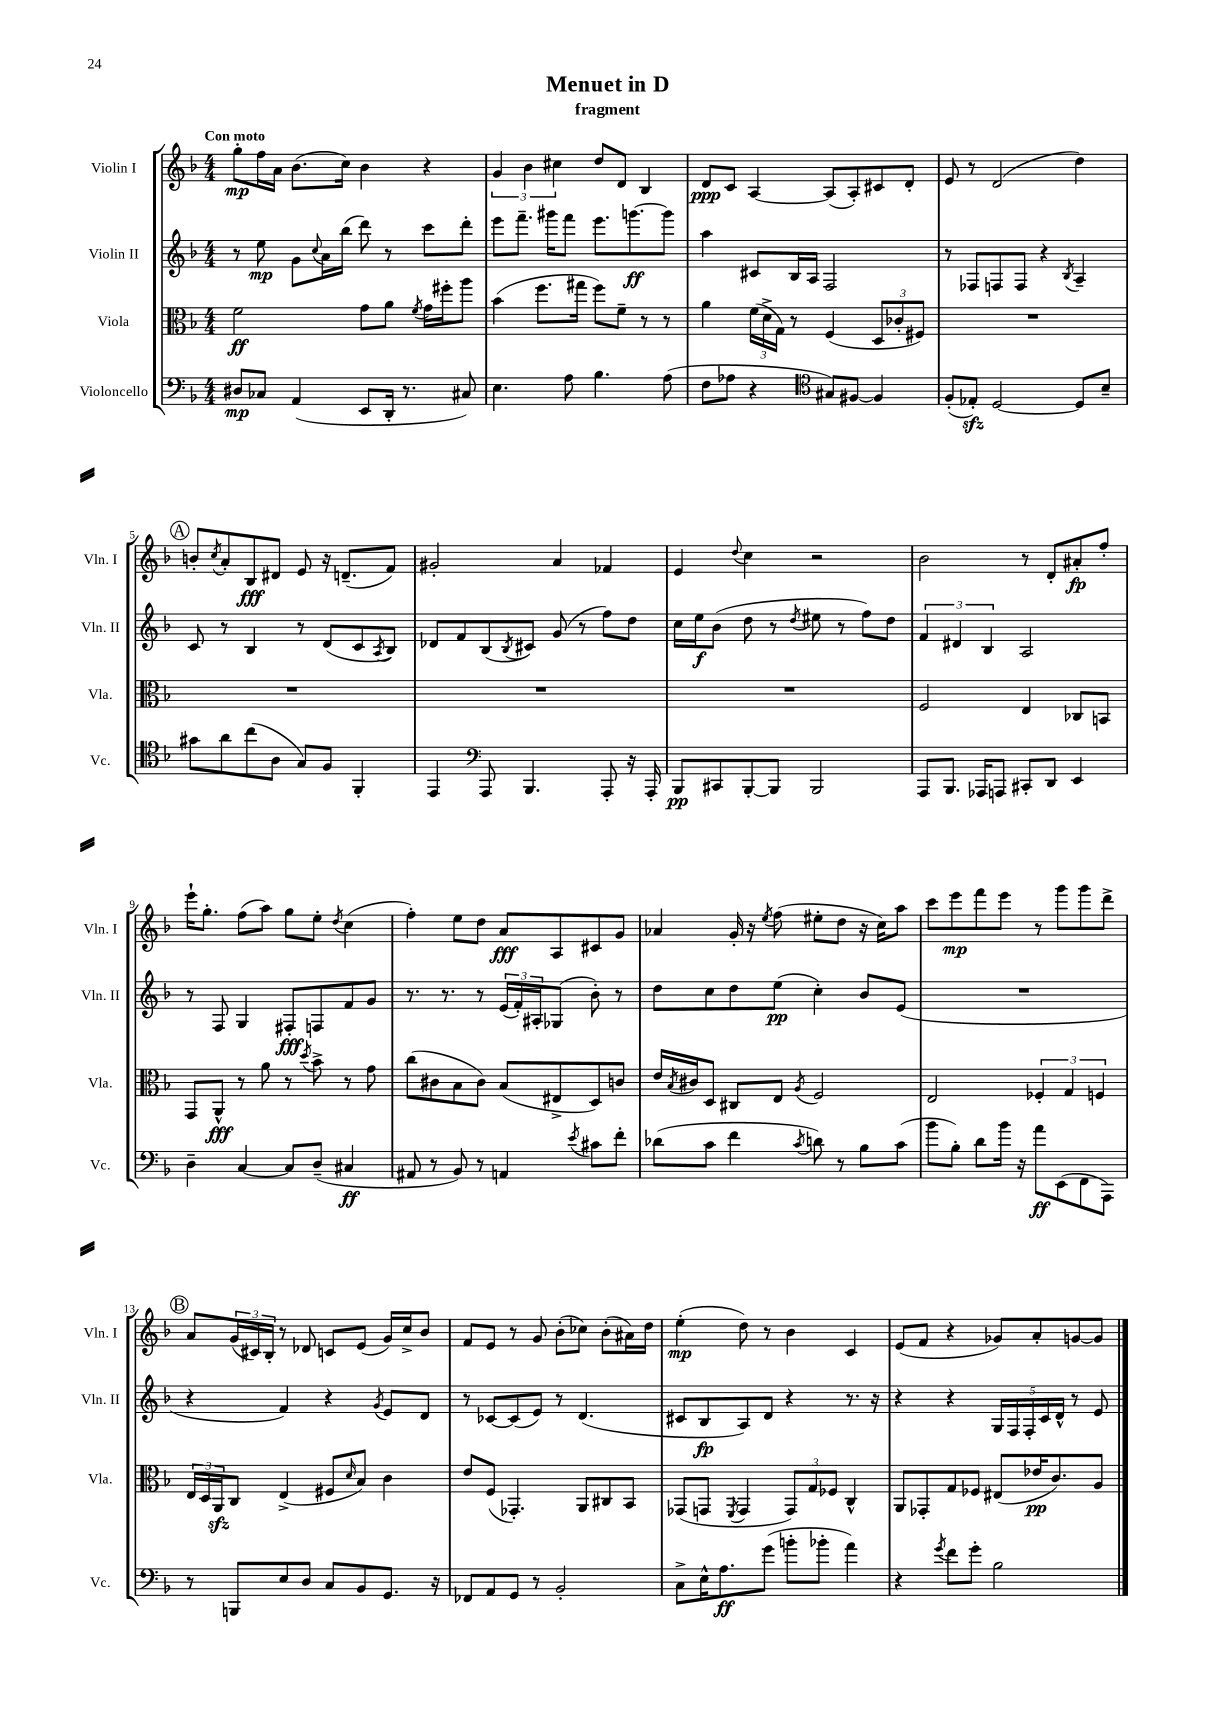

**kern	**dynam	**kern	**dynam	**kern	**dynam	**kern	**dynam
*part4	*part4	*part3	*part3	*part2	*part2	*part1	*part1
*staff4	*staff4	*staff3	*staff3	*staff2	*staff2	*staff1	*staff1
*I"Violoncello	*	*I"Viola	*	*I"Violin II	*	*I"Violin I	*
*I'Vc.	*	*I'Vla.	*	*I'Vln. II	*	*I'Vln. I	*
*clefF4	*	*clefC3	*	*clefG2	*	*clefG2	*
*k[b-]	*	*k[b-]	*	*k[b-]	*	*k[b-]	*
*M4/4	*	*M4/4	*	*M4/4	*	*M4/4	*
=1	=1	=1	=1	=1	=1	=1	=1
!	!	!	!	!	!	!LO:TX:a:B:t=Con moto	!
8D#X/L	mp	2f\	ff	8r	.	8gg'\L	mp
8C-X/J	.	.	.	8ee\	mp	16ff\L	.
.	.	.	.	.	.	16a\JJ	.
(4AA/	.	.	.	8g\L	.	(8.b-\L	.
.	.	.	.	8qqcc/	.	.	.
.	.	.	.	16a\L	.	.	.
.	.	.	.	(16bb-\JJ	.	16cc\Jk)	.
8EE/L	.	8g\L	.	8ddd\)	.	4b-\	.
16DD'/Jk	.	8a\J	.	8r	.	.	.
8.r	.	.	.	.	.	.	.
.	.	8qf/	.	.	.	.	.
.	.	16g\LL	.	8ccc\L	.	4r	.
.	.	16ff#X'\J	.	.	.	.	.
8C#X/)	.	8aa\J	.	8ddd'\J	.	.	.
=2	=2	=2	=2	=2	=2	=2	=2
4.E\	.	(4b-\	.	8eee\L	.	6g/	.
.	.	.	.	8.fff~\J	.	.	.
.	.	.	.	.	.	6b-\	.
.	.	8.ff\L	.	.	.	.	.
.	.	.	.	16ggg#X\KL	.	.	.
.	.	.	.	.	.	6cc#X\	.
8A\	.	.	.	8fff\J	.	.	.
.	.	16gg#X\Jk	.	.	.	.	.
4.B-\	.	8ff\L)	.	8.eee\L	.	8dd/L	.
.	.	8f~\J	.	.	.	8d/J	.
.	.	.	.	[8.gggn\	ff	.	.
.	.	8r	.	.	.	4B-/	.
(8A\	.	8r	.	8ggg\J]	.	.	.
=3	=3	=3	=3	=3	=3	=3	=3
8F\L	.	4a\	.	4aa\	.	8d/L	ppp
8A-X\J	.	.	.	.	.	8c/J	.
4r	.	(24f\LL	.	8c#X/L	.	[4A/	.
.	.	24d^\	.	.	.	.	.
.	.	24G\JJ)	.	.	.	.	.
.	.	8r	.	16B-/L	.	.	.
.	.	.	.	16A/JJ	.	.	.
*clefC4	*	*	*	*	*	*	*
8G#X/L)	.	(4F/	.	2F/	.	(8A/L]	.
[8F#X/J	.	.	.	.	.	8A'/)	.
4F#/]	.	12D/L	.	.	.	8c#X/	.
.	.	12c-X'/	.	.	.	.	.
.	.	.	.	.	.	8d'/J	.
.	.	12F#X/J)	.	.	.	.	.
=4	=4	=4	=4	=4	=4	=4	=4
(8F'/L	.	1r	.	8r	.	8e/	.
8E-Xzz'/J)	.	.	.	8F-X/L	.	8r	.
[2D/	.	.	.	8Fn/	.	(2d/	.
.	.	.	.	8F/J	.	.	.
.	.	.	.	4r	.	.	.
.	.	.	.	8qB-/	.	.	.
8D/L]	.	.	.	4A~/	.	4dd\)	.
8B-~/J	.	.	.	.	.	.	.
!!LO:LB:g=z
!!LO:REH:place=s1:t=A
=5	=5	=5	=5	=5	=5	=5	=5
8g#X\L	.	1r	.	8c/	.	8bn'/L	.
.	.	.	.	.	.	8qcc/	.
8a\	.	.	.	8r	.	8a'/	.
(8cc\	.	.	.	4B-/	.	8B-/	fff
8A\J	.	.	.	.	.	8d#X/J	.
8G/L)	.	.	.	8r	.	8e/	.
8F/J	.	.	.	(8d/L	.	16r	.
.	.	.	.	.	.	(8.dn~/L	.
4FF'/	.	.	.	8c/	.	.	.
.	.	.	.	8qA/	.	.	.
.	.	.	.	8B-/J)	.	8f/J)	.
=6	=6	=6	=6	=6	=6	=6	=6
4EE/	.	1r	.	8d-X/L	.	2g#X'/	.
.	.	.	.	8f/	.	.	.
*clefF4	*	*	*	*	*	*	*
8AAA/	.	.	.	(8B-/	.	.	.
.	.	.	.	8qB-/	.	.	.
4.BBB-/	.	.	.	8c#X/J)	.	.	.
.	.	.	.	(8g/	.	4a/	.
.	.	.	.	8r	.	.	.
8AAA'/	.	.	.	8ff\L)	.	4f-X/	.
16r	.	.	.	8dd\J	.	.	.
16AAA'/	.	.	.	.	.	.	.
=7	=7	=7	=7	=7	=7	=7	=7
8BBB-/L	pp	1r	.	16cc\LL	.	4e/	.
.	.	.	.	16ee\J	f	.	.
8CC#X/	.	.	.	(8b-\J	.	.	.
.	.	.	.	.	.	8qqdd/	.
[8BBB-'/	.	.	.	8dd\	.	4cc\	.
8BBB-/J]	.	.	.	8r	.	.	.
.	.	.	.	8qdd/	.	.	.
2BBB-/	.	.	.	8ee#X\	.	2r	.
.	.	.	.	8r	.	.	.
.	.	.	.	8ff\L)	.	.	.
.	.	.	.	8dd\J	.	.	.
=8	=8	=8	=8	=8	=8	=8	=8
8AAA/L	.	2F/	.	6f/	.	2b-\	.
8.BBB-/J	.	.	.	.	.	.	.
.	.	.	.	6d#X/	.	.	.
16AAA-X/KL	.	.	.	.	.	.	.
.	.	.	.	6B-/	.	.	.
8AAAn/J	.	.	.	.	.	.	.
8CC#X'/L	.	4E/	.	2A/	.	8r	.
8DD/J	.	.	.	.	.	8d'/L	.
4EE/	.	8C-X/L	.	.	.	8a#X'/	fp
.	.	8BBn/J	.	.	.	8ff'/J	.
!!LO:LB:g=z
=9	=9	=9	=9	=9	=9	=9	=9
4D~\	.	8GG/L	.	8r	.	16eee`\KL	.
.	.	.	.	.	.	8.gg'\J	.
.	.	8AA^^/J	fff	8F/	.	.	.
[4C/	.	8r	.	4G/	.	(8ff\L	.
.	.	8a\	.	.	.	8aa\J)	.
8C/L]	.	8r	.	8F#X'/L	fff	8gg\L	.
.	.	8qdd/	.	.	.	.	.
(8D~/J	.	8b-^\	.	8Fn/	.	8ee'\J	.
.	.	.	.	.	.	8qdd/	.
4C#X/	ff	8r	.	8f/	.	(4cc\	.
.	.	8g\	.	8g/J	.	.	.
=10	=10	=10	=10	=10	=10	=10	=10
8AA#X/	.	(8cc\L	.	8.r	.	4ff'\)	.
8r	.	8c#X\	.	.	.	.	.
.	.	.	.	8.r	.	.	.
8BB-/)	.	8B-\	.	.	.	8ee\L	.
8r	.	8c#\J)	.	8r	.	8dd\J	.
4AAn/	.	(8B-/L	.	(24e/LL	.	8a/L	fff
.	.	.	.	24f'/)	.	.	.
.	.	.	.	24A#X'/J	.	.	.
.	.	8E#X^/	.	(8G-X/J	.	8A/	.
8qe/	.	.	.	.	.	.	.
8c#X\L	.	8D/)	.	8b-'\)	.	8c#X/	.
8f'\J	.	8cn/J	.	8r	.	8g/J	.
=11	=11	=11	=11	=11	=11	=11	=11
(8d-X\L	.	16e/LL	.	8dd\L	.	4a-X/	.
.	.	8qB-/	.	.	.	.	.
.	.	16c#X/J	.	.	.	.	.
8c\J	.	8D/J	.	8cc\	.	.	.
4f\	.	8C#X/L	.	8dd\	.	16g'/	.
.	.	.	.	.	.	16r	.
.	.	.	.	.	.	8qee/	.
.	.	8E/J	.	(8ee\J	pp	(8ff\	.
8qc/	.	8qA/	.	.	.	.	.
8dn\)	.	2F/	.	4cc'\)	.	8ee#X'\L	.
8r	.	.	.	.	.	8dd\J	.
8B-\L	.	.	.	8b-/L	.	16r	.
.	.	.	.	.	.	16cc\KL)	.
(8c\J	.	.	.	(8e/J	.	8aa\J	.
=12	=12	=12	=12	=12	=12	=12	=12
8b-\L	.	2E/	.	1r	.	8ccc\L	.
8B-'\J)	.	.	.	.	.	8eee\	mp
8d\L	.	.	.	.	.	8fff\	.
16b-\Jk	.	.	.	.	.	8eee\J	.
16r	.	.	.	.	.	.	.
8a\L	ff	6F-X'/	.	.	.	8r	.
(8EE\	.	.	.	.	.	8ggg\L	.
.	.	6G/	.	.	.	.	.
8FF\	.	.	.	.	.	8ggg\	.
.	.	6Fn/	.	.	.	.	.
8AAA\J)	.	.	.	.	.	8ddd^\J	.
!!LO:LB:g=z
!!LO:REH:place=s1:t=B
=13	=13	=13	=13	=13	=13	=13	=13
8r	.	24E/LL	.	4r	.	8a/L	.
.	.	24D/	.	.	.	.	.
.	.	24AAzz/J	.	.	.	.	.
8BBBn/L	.	8C/J	.	.	.	(24g/L	.
.	.	.	.	.	.	24c#X/)	.
.	.	.	.	.	.	24B-'/JJ	.
8E/	.	(4E^/	.	4f/)	.	8r	.
8D/J	.	.	.	.	.	8d-X/	.
8C/L	.	8F#X/L	.	4r	.	8cn/L	.
.	.	16qqd/	.	.	.	.	.
8BB-/	.	8B-/J)	.	.	.	(8e/J	.
.	.	.	.	8qg/	.	.	.
8.GG/J	.	4c\	.	8e/L	.	16g/LL)	.
.	.	.	.	.	.	16cc^/J	.
.	.	.	.	8d/J	.	8b-/J	.
16r	.	.	.	.	.	.	.
=14	=14	=14	=14	=14	=14	=14	=14
8FF-X/L	.	8e/L	.	8r	.	8f/L	.
8AA/	.	(8F/J	.	[8c-X/L	.	8e/J	.
8GG/J	.	4.GG-X'/)	.	(8c-/]	.	8r	.
8r	.	.	.	8e/J)	.	8g/	.
2BB-'/	.	.	.	8r	.	(8b-'\L	.
.	.	8AA/L	.	(4.d/	.	8cc-X\J)	.
.	.	8C#X/	.	.	.	(8b-'\L	.
.	.	8BB-/J	.	.	.	16a#X\L)	.
.	.	.	.	.	.	16dd\JJ	.
=15	=15	=15	=15	=15	=15	=15	=15
8C^\L	.	(8GG-X/L	.	8c#X/L	.	(4ee'\	mp
16E^^\K	.	8GGn/J	.	8B-/	fp	.	.
8.A\	ff	.	.	.	.	.	.
.	.	8qFF/	.	.	.	.	.
.	.	4GG/	.	8A/)	.	8dd\)	.
(8g\J	.	.	.	8d/J	.	8r	.
8bn'\L	.	12GG/L)	.	4r	.	4b-\	.
.	.	12G/	.	.	.	.	.
8b-X'\J	.	.	.	.	.	.	.
.	.	12F-X/J	.	.	.	.	.
4a\)	.	4C^^/	.	8.r	.	4c/	.
.	.	.	.	16r	.	.	.
=16	=16	=16	=16	=16	=16	=16	=16
4r	.	8AA/L	.	4r	.	(8e/L	.
.	.	8GG-X'/	.	.	.	8f/J	.
8qg/	.	.	.	.	.	.	.
8f\L	.	8G/	.	4r	.	4r	.
8g'\J	.	8F-X/J	.	.	.	.	.
2B-\	.	(8E#X/L	.	20G/LL	.	8g-X/L)	.
.	.	.	.	20F/	.	.	.
.	.	.	.	20F'/	.	.	.
.	.	16e-X/K	pp	.	.	8a'/	.
.	.	.	.	20c/	.	.	.
.	.	8.c/)	.	.	.	.	.
.	.	.	.	20d^^/JJ	.	.	.
.	.	.	.	8r	.	[8gn/	.
.	.	8A/J	.	8e/	.	8g/J]	.
==	==	==	==	==	==	==	==
*-	*-	*-	*-	*-	*-	*-	*-
